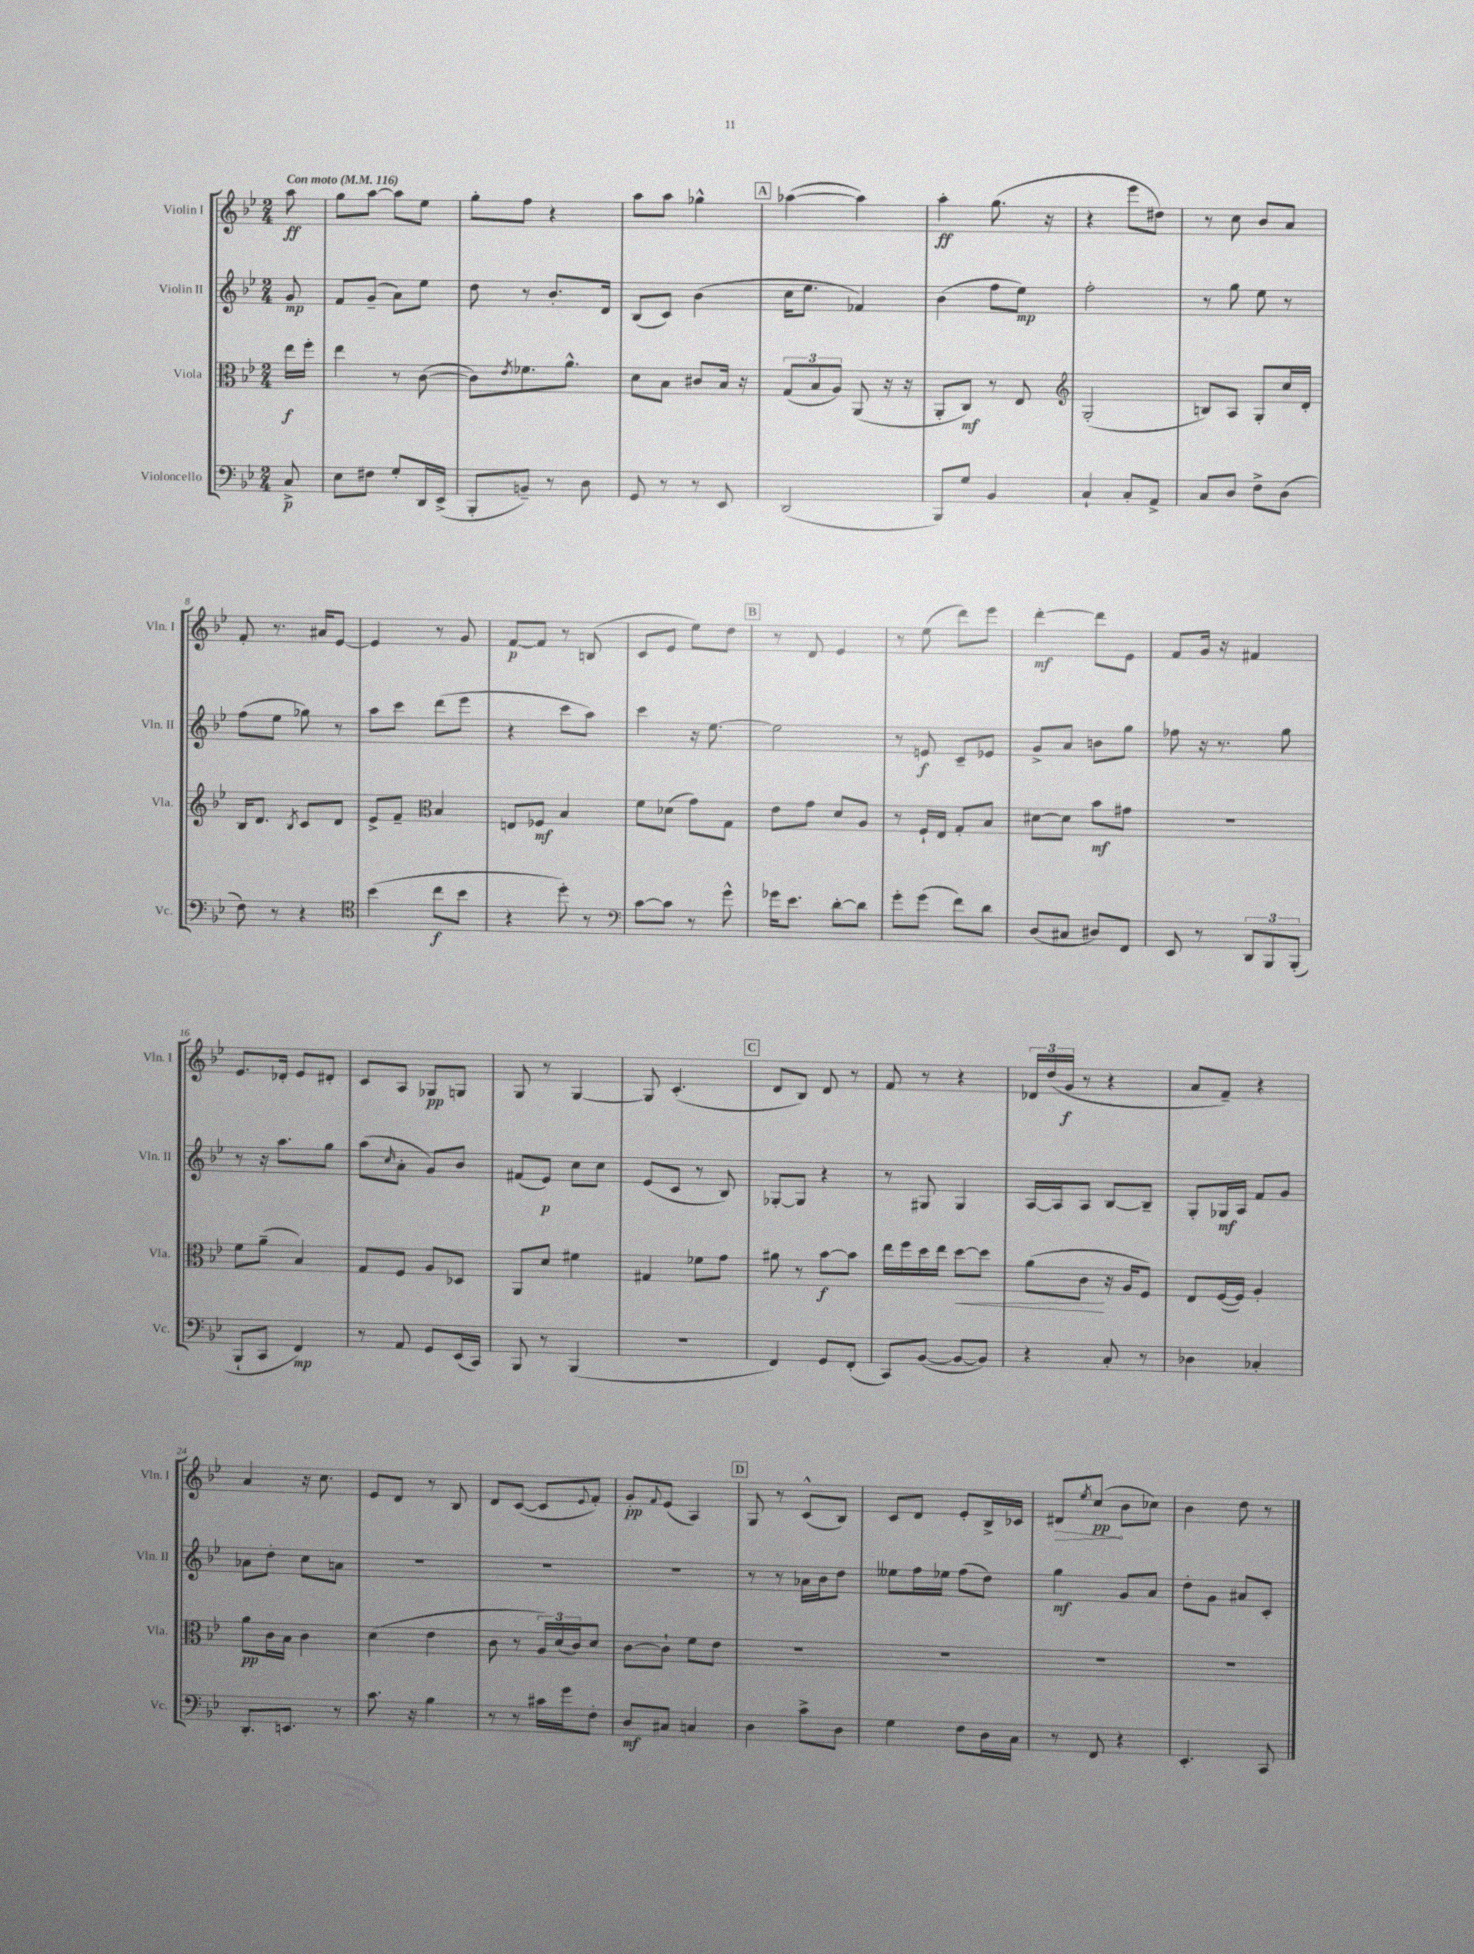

**kern	**kern	**kern	**kern
*staff4	*staff3	*staff2	*staff1
*clefF4	*clefC3	*clefG2	*clefG2
*k[b-e-]	*k[b-e-]	*k[b-e-]	*k[b-e-]
*M2/4	*M2/4	*M2/4	*M2/4
*MM116	*MM116	*MM116	*MM116
8C^/	16ee-\LL	8g/	8aa\
.	16ff'\JJ	.	.
=	=	=	=
8E-\L	4ee-\	8f/L	8gg\L
8F#\J	.	(8g~/J	[8aa\J
8G'/L	8r	8a\L)	8aa\]L
16DD/L	([8c\	8ee-\J	8ee-\J
(16EE-^/JJ	.	.	.
=	=	=	=
8BBB-'/L	8c\]L)	8dd\	8gg'\L
.	8qe-/	.	.
8BB~/J)	8.f-\	8r	8ff\J
8r	.	8.b-'/L	4r
.	8.a^^\J	.	.
8D\	.	.	.
.	.	16d/Jk	.
=	=	=	=
8GG/	8d\L	(8B-/L	8aa\L
8r	8B-\J	8c/J)	8aa\J
8r	8c#/L	(4b-\	4gg-^^\
8EE-/	16B-/Jk	.	.
.	16r	.	.
=	=	=	=
(2DD/	(12G/L	16cc\LK	([4aa-\
.	.	8.ee-\J	.
.	12B-/	.	.
.	12A/J)	.	.
.	(8AA/	4f-/)	4aa-\])
.	16r	.	.
.	16r	.	.
=	=	=	=
8BBB-/L)	8AA'/L	(4b-\	4aa'\
8G/J	8C/J)	.	.
4BB-/	8r	8ff\L	(8.gg\
.	8E-/	8ee-\J)	.
.	.	.	16r
=	=	=	=
*	*clefG2	*	*
4C`/	(2G'/	2ff'\	4r
8C'/L	.	.	8eee-\L
8AA^/J	.	.	8dd#\J)
=	=	=	=
8C/L	8B/L)	8r	8r
8D/J	8A/J	8gg\	8cc\
8F^\L	8G'/L	8ee-\	8b-/L
(8D\J	16cc/L	8r	8a/J
.	16d'/JJ	.	.
=	=	=	=
8F\)	16B-/LK	(8ff\L	8f'/
.	8.d/J	.	.
8r	.	8ee-\J	8.r
.	8qB-/	.	.
4r	8c/L	8gg-\)	.
.	.	.	16a#/LK
.	8d/J	8r	[8e-/J
=	=	=	=
*clefC4	*	*	*
(4b-\	8e-^/L	8aa\L	4e-/]
.	8f~/J	8ccc\J	.
*	*clefC3	*	*
8cc\L	4B-/	(8ddd\L	8r
8b-\J	.	8eee-\J	8g/
=	=	=	=
4r	8E/L	4r	[8f/L
.	8F-/J	.	8f/]J
8dd'\)	4B-/	8ccc\L	8r
8r	.	8aa\J)	(8B/
=	=	=	=
*clefF4	*	*	*
[8c\L	8f\L	4ccc\	8c/L
8c\]J	(8d-\J	.	8e-/J
8r	8g\L)	16r	8ee-\L)
.	.	[8.ee-\	.
8g^^\	8G\J	.	8dd\J
=	=	=	=
16g-\LK	8e-\L	2ee-\]	8r
8.e-\J	.	.	.
.	8g\J	.	8d/
[8d'\L	8d/L	.	4e-/
8d\]J	8A/J	.	.
=	=	=	=
8g'\L	8r	8r	8r
(8g\J	16F`/LL	8e/	(8ee-\
.	16E-/JJ	.	.
8f\L)	8G'/L	8c~/L	8ddd\L)
8d\J	8B-/J	8e-/J	8eee-\J
=	=	=	=
(8D/L	[8d#\L	8g^/L	[4ddd'\
8C#/J	8d#\]J	8a/J	.
8D#/L)	8b-\L	8b\L	8ddd\]L
8FF/J	8g#\J	8gg\J	8e-\J
=	=	=	=
8EE-/	2r	8ff-\	8f/L
8r	.	16r	16g/Jk
.	.	8.r	16r
12DD/L	.	.	4f#/
12BBB-/	.	.	.
.	.	8gg\	.
(12BBB-'/J	.	.	.
=	=	=	=
8BBB-`/L	8f\L	8r	8.e-/L
8CC/J	(8a~\J	16r	.
.	.	8.aa\L	16d-'/Jk
4FF/)	4B-/)	.	8e-/L
.	.	8gg\J	8d#'/J
=	=	=	=
8r	8G/L	(8aa\L	8c/L
.	.	16qqcc/	.
8AA/	8F/J	8a'\J	8A/J
8GG/L	8A/L	8g/L)	8G-/L
(16EE-/L	8D-/J	8b-/J	8G/J
16CC/JJ)	.	.	.
=	=	=	=
8BBB-/	8AA/L	(8f#/L	8G/
8r	8d/J	8e-/J)	8r
(4BBB-/	4f#\	8cc\L	[4G/
.	.	8cc\J	.
=	=	=	=
2r	4G#/	(8e-/L	8G/]
.	.	8c/J	(4.c'/
.	8f-\L	8r	.
.	8g\J	8B-/)	.
=	=	=	=
4FF/)	8a#\	[8G-'/L	8d/L
.	8r	8G-/]J	8B-/J)
8GG/L	[8b-\L	4r	8d/
(8FF'/J	8b-\]J	.	8r
=	=	=	=
8CC/L)	16ee-\LL	8r	8f/
.	16ff\	.	.
([8BB-/J	16dd\	8G#/	8r
.	16ee-\JJ	.	.
8BB-/_L	[8dd\L	4G#/	4r
8BB-/]J)	8dd\]J	.	.
=	=	=	=
4r	(8a\L	[16A/LL	24d-/LL
.	.	.	(24dd/
.	.	16A/]J	.
.	.	.	24g/JJ
.	8c\J	8A/J	8r
8C'/	16r	[8B-/L	4r
.	16A/LK	.	.
8r	8F/J)	8B-~/]J	.
=	=	=	=
4D-\	8E-/L	8G'/L	8a/L
.	([16F/L	16G-/L	8f~/J)
.	16F/]JJ)	16A/JJ	.
4C-'/	4A'/	8f/L	4r
.	.	8g/J	.
=	=	=	=
8.DD'/L	8a\L	8a-\L	4a/
.	16c\L	8dd'\J	.
8.EE/J	16B-\JJ	.	.
.	4c\	8cc\L	16r
.	.	.	8.cc\
8r	.	8a\J	.
=	=	=	=
8.c\	(4d\	2r	8e-/L
.	.	.	8d/J
16r	.	.	.
4B-\	4e-\	.	8r
.	.	.	8B-/
=	=	=	=
8r	8c\	2r	8d/L
8r	8r	.	([8c/J
16c#\LL	24A/LL)	.	8c/]L
.	(24d/	.	.
16g\J	.	.	.
.	24c/J)	.	.
.	.	.	8qqe-/
8F'\J	8d/J	.	8f'/J)
=	=	=	=
8D/L	[8c\L	2r	8g'/L
.	.	.	8qqf/
8C#/J	8c`\]J	.	(8e-/J
4C/	8f\L	.	4A/)
.	8e-\J	.	.
=	=	=	=
4D\	2r	8r	8G/
.	.	8r	8r
8c^\L	.	16a-\LL	(8c^^/L
.	.	16b-\J	.
8D\J	.	8dd\J	8B-/J)
=	=	=	=
4G\	2r	8ee--\L	8c/L
.	.	16ff\L	8d/J
.	.	16ee-\JJ	.
8F\L	.	(8ff\L	8e-'/L
16D\L	.	8dd\J)	16B-^/L
16C\JJ	.	.	16c-/JJ
=	=	=	=
8r	2r	4gg\	8d#/L
.	.	.	8qee-/
8FF/	.	.	(8cc/J
4r	.	8g/L	8b-\L
.	.	8a/J	8cc-\J)
=	=	=	=
4.EE-'/	2r	8dd'\L	4b-\
.	.	8g\J	.
.	.	8a#/L	8dd\
8CC/	.	8c'/J	8r
==	==	==	==
*-	*-	*-	*-
